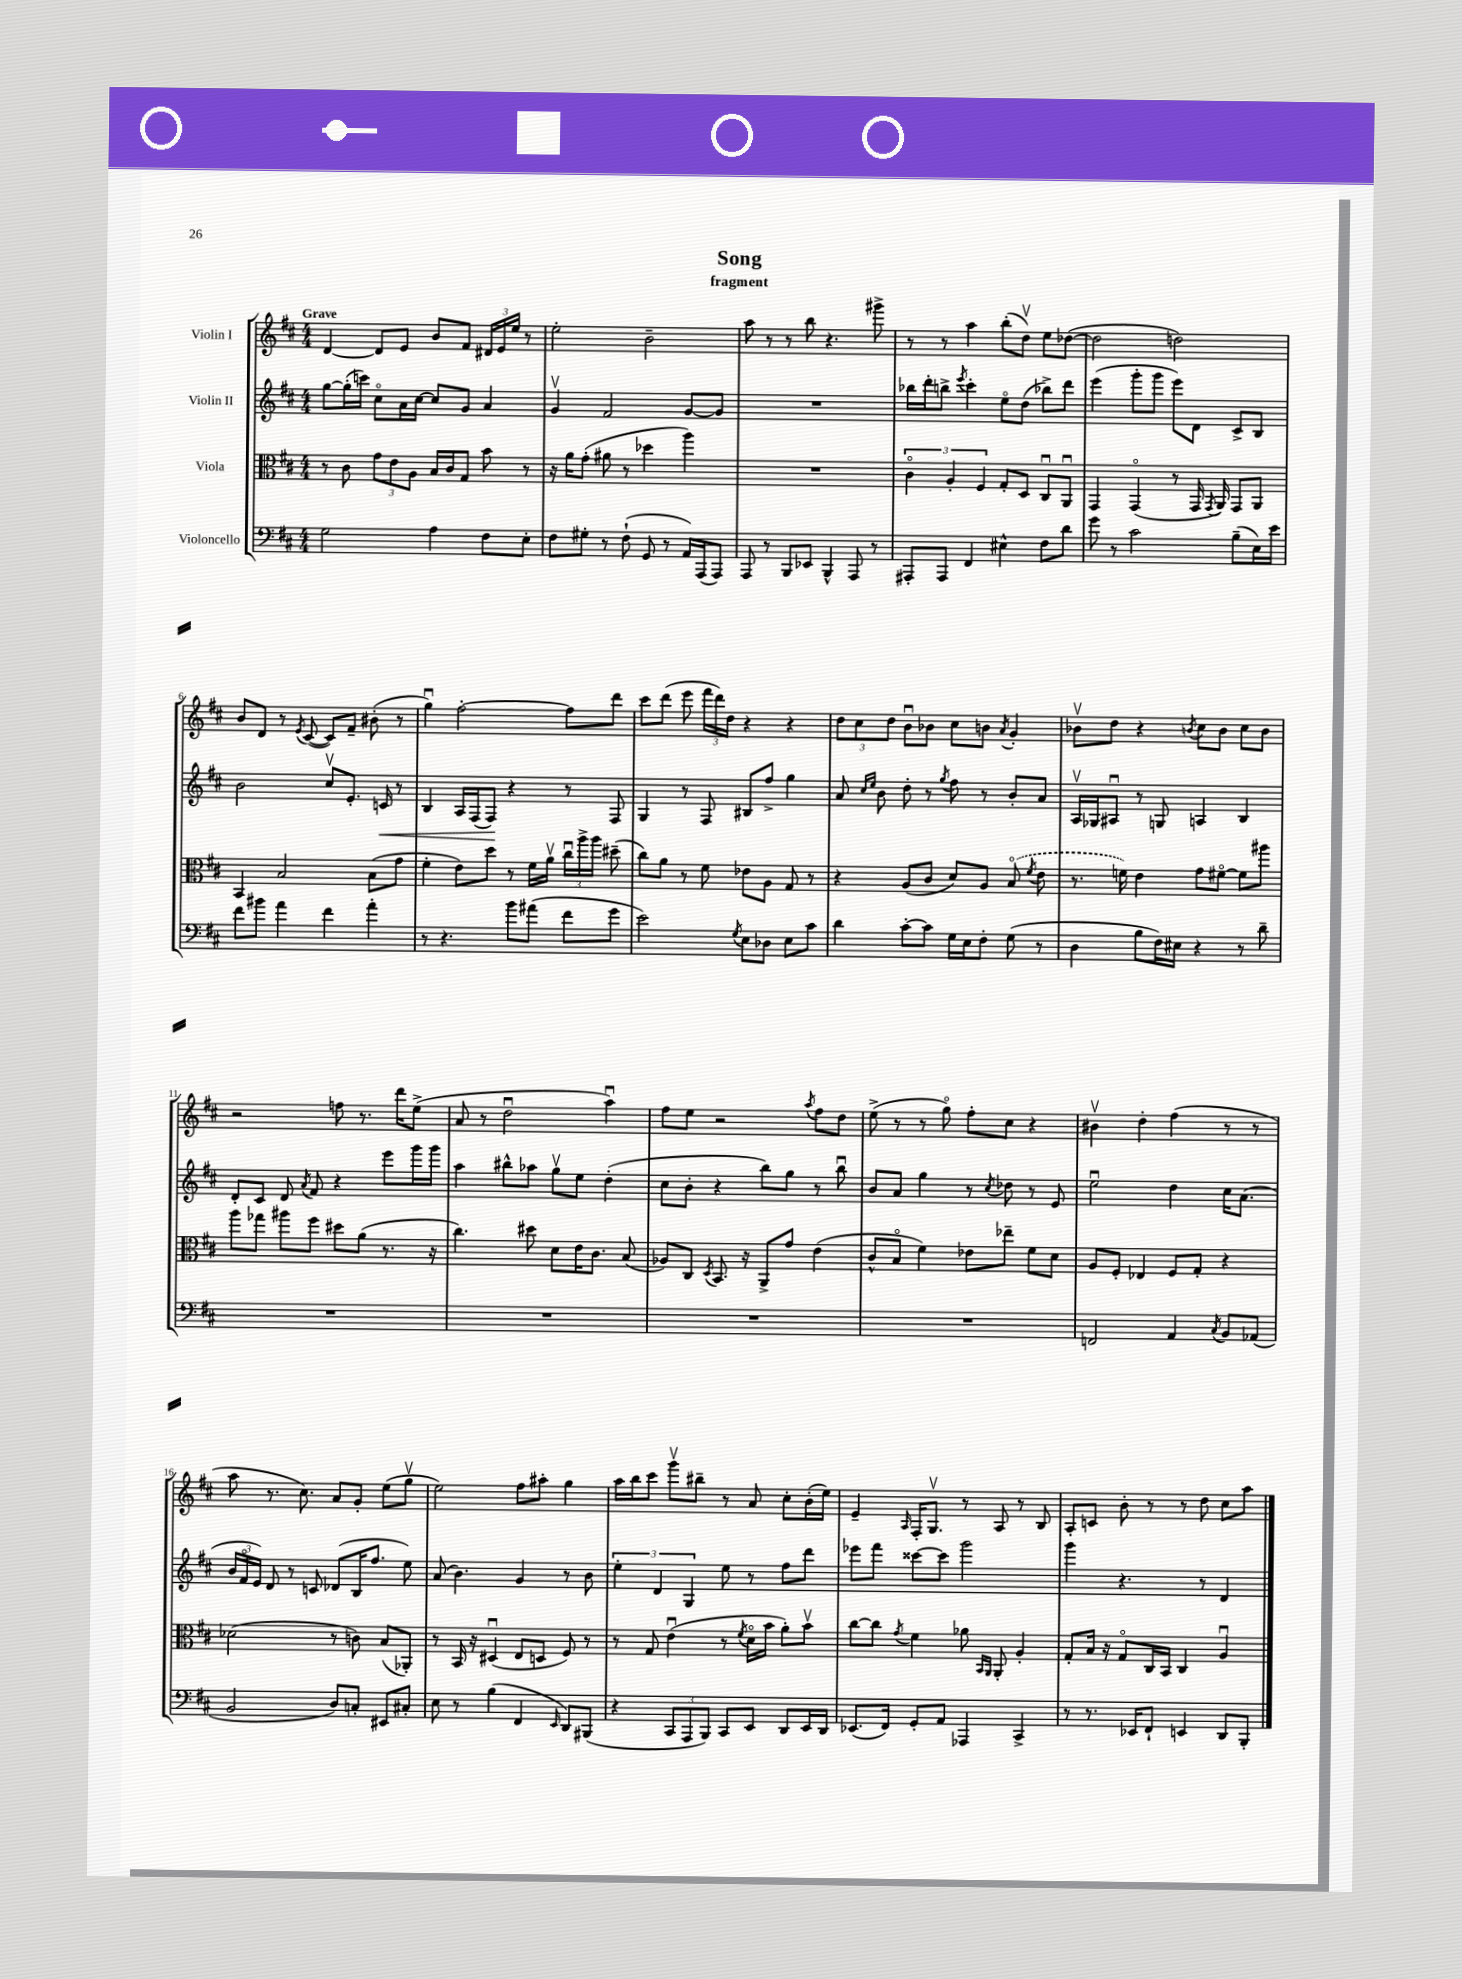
\header { title = "Song" subtitle = "fragment" }
<<
\new StaffGroup <<
\new Staff = "s0" \with { instrumentName = "Violin I" } {
    \clef treble \key d \major \numericTimeSignature \time 4/4 \tempo "Grave"
    \autoBeamOff d'4~ d'8[ e'8] b'8[ fis'8] \tuplet 3/2 { dis'16[ e'16 e''16] } r8 |
    e''2-. b'2-- |
    a''8 r8 r8 b''8 r4. gis'''8-> |
    r8 r8 a''4 b''8[-.( d''8]\upbow) e''8[ des''8]~( |
    des''2 d''2) |
    b'8[ d'8] r8 \acciaccatura { e'8 } cis'8~( cis'8[) fis'8]-- bis'8-.( r8 |
    g''4\downbow) fis''2~-. fis''8[ d'''8] |
    cis'''8[ d'''8]( e'''8 \tuplet 3/2 { fis'''16[ d'''16) d''16] } r4 r4 |
    \tuplet 3/2 { d''8[ cis''8 d''8] } b'8[\downbow bes'8] cis''8[ b'8] \acciaccatura { a'8 } g'4-. |
    bes'8[\upbow d''8] r4 \acciaccatura { b'8 } cis''8[ b'8] cis''8[ b'8] |
    r2 f''8 r8. d'''16[ e''8]->( |
    a'8 r8 d''2\downbow a''4\downbow) |
    fis''8[ e''8] r2 \acciaccatura { a''8 } fis''8[ d''8] |
    e''8->( r8 r8 g''8\flageolet) fis''8[-. cis''8] r4 |
    bis'4\upbow d''4-. fis''4( r8 r8 |
    a''8 r8. cis''8.) a'8[ g'8]-. e''8[( g''8]\upbow |
    e''2) fis''8[ ais''8]-. g''4 |
    a''16[ b''16 cis'''8] g'''8[\upbow bis''8]-- r8 a'8 cis''8[-. b'16-.( e''16]) |
    e'4-- \grace { a16 } fis16[-. g8.]\upbow r8 a8 r8 b8 |
    a8[-. c'8] b'8-. r8 r8 d''8 cis''8[ a''8] \bar "|." |
}
\new Staff = "s1" \with { instrumentName = "Violin II" } {
    \clef treble \key d \major \numericTimeSignature \time 4/4
    \autoBeamOff g''8[~ g''16-.( c'''16]) cis''8[\flageolet a'16 cis''16]~ cis''8[ g'8] a'4 |
    g'4\upbow fis'2 g'8[~ g'8] |
    R1 |
    bes''16[ d'''16-. b''8]-> \acciaccatura { e'''8 } cis'''4-. e''8[\flageolet d''8]( bes''8[->) d'''8] |
    e'''4( g'''8[-. g'''8] e'''8[) d'8] cis'8[-> b8] |
    b'2 cis''8[\upbow e'8.]-. c'16\< r8 |
    b4 a16[ fis16( fis8]\!) r4 r8 fis8 |
    g4 r8 fis8 bis8[ fis''8]-> g''4 |
    a'8 \grace { cis''16[ e''16] } b'8 d''8-. r8 \acciaccatura { g''8 } fis''8 r8 b'8[-. a'8] |
    a16[\upbow ges16 ais8]\downbow r8 g8 a4 b4 |
    d'8[-. cis'8] d'8 \acciaccatura { a'8 } fis'8 r4 e'''8[ g'''16 g'''16] |
    a''4 bis''8[-^ aes''8] g''8[\upbow e''8] d''4-.( |
    cis''8[ b'8]-. r4 b''8[) g''8] r8 b''8\downbow |
    b'8[ a'8] g''4 r8 \acciaccatura { cis''8 } des''8 r8 e'8 |
    e''2\downbow d''4 cis''16[ a'8.]( |
    \tuplet 3/2 { b'16[ fis'16\flageolet e'16]) } d'8 r8 c'8 des'8[( b16 fis''8.] e''8) |
    a'8( b'4.) g'4 r8 b'8 |
    \tuplet 3/2 { e''4-. d'4 g4 } e''8 r8 fis''8[ d'''8] |
    ees'''8[ fis'''8] cisis'''8[~ cisis'''8] g'''2 |
    g'''4 r4. r8 d'4 \bar "|." |
}
\new Staff = "s2" \with { instrumentName = "Viola" } {
    \clef alto \key d \major \numericTimeSignature \time 4/4
    \autoBeamOff r8 cis'8 \tuplet 3/2 { g'8[ e'8 a8] } b16[ cis'16 g8] b'8 r8 |
    r16 a'16[ g'8]-.( ais'8 r8 des''4 a''4) |
    R1 |
    \tuplet 3/2 { cis'4\flageolet a4-. fis4 } g8[-. d8] cis8[\downbow a,8]\downbow |
    g,4 g,4\flageolet( r8 g,16 \acciaccatura { g,8 } a,16) g,8[ a,8] |
    b,4 b2 b8[( g'8] |
    fis'4-. e'8[) d''8] r8 fis'16[ a'16]\upbow \tuplet 3/2 { cis''16[\downbow a''16-> a''16] } dis''8--( |
    cis''8[) a'8] r8 fis'8 ees'8[ a8] g8 r8 |
    r4 a8[( cis'8] d'8[) a8] \once \slurDashed b8\flageolet( \acciaccatura { fis'8 } e'8 |
    r8. f'16) e'4 g'8[ fis'8]~\flageolet fis'8[ ais''8] |
    a''8[ ges''8] ais''8[ fis''8] dis''8[ a'8]( r8. r16 |
    cis''4.) dis''8 d'8[ e'16 cis'8.] b8( |
    aes8[) cis8] \acciaccatura { d8 } b,8. r16 a,8[-> g'8] e'4( |
    cis'8[-^ b8]\flageolet fis'4) ees'8[ ees''8]-- fis'8[ d'8] |
    a8[ fis8]-. ees4 fis8[ g8]-. r4 |
    des'2( r8 c'8) b8[( aes,8]-.) |
    r8 b,16 r16 dis4\downbow( e8[ d8] fis8) r8 |
    r8 g8 e'4\downbow( r8 \acciaccatura { fis'8 } d'16[\flageolet b'16] a'8[-.) b'8]\upbow |
    cis''8[~ cis''8] \acciaccatura { g'8 } fis'4 aes'8 \grace { b,16[ a,16] } a,8-. a4-. |
    g8[-. b16] r16 g8[\flageolet cis16 b,16] cis4 a4\downbow \bar "|." |
}
\new Staff = "s3" \with { instrumentName = "Violoncello" } {
    \clef bass \key d \major \numericTimeSignature \time 4/4
    \autoBeamOff g2 a4 fis8[ e8]-. |
    fis8[ gis8]-. r8 fis8-!( g,8 r8 a,16[) a,,16( a,,8]) |
    a,,8 r8 b,,8[ ees,8] b,,4-^ a,,8 r8 |
    ais,,8[-. ais,,8] fis,4 eis4-^ fis8[ d'8] |
    g'8 r8 cis'2 b8[--( e16) e'16] |
    fis'8[ bis'8] a'4 fis'4 a'4-. |
    r8 r4. b'8[ ais'8]( fis'8[ g'8] |
    e'2) \acciaccatura { g8 } e8[ des8] e8[ cis'8] |
    d'4 cis'8[~-. cis'8] g16[ e16 fis8]-. g8( r8 |
    d4 b8[ fis16) eis16] r4 r8 d'8-- |
    R1 |
    R1 |
    R1 |
    R1 |
    f,2 a,4 \acciaccatura { cis8 } b,8[ aes,8]( |
    b,2 d8[) c8]-. eis,8[ cis8]-. |
    e8 r8 b4( fis,4 \grace { e,16 } d,8[) bis,,8]( |
    r4 \tuplet 3/2 { cis,8[ a,,8 b,,8]) } cis,8[ e,8] d,8[ e,16 d,16] |
    ees,8.[( fis,16]) g,8[-. a,8] aes,,4 cis,4-> |
    r8 r8. ees,16[ fis,8]-! e,4 d,8[ b,,8]-. \bar "|." |
}
>>
>>
